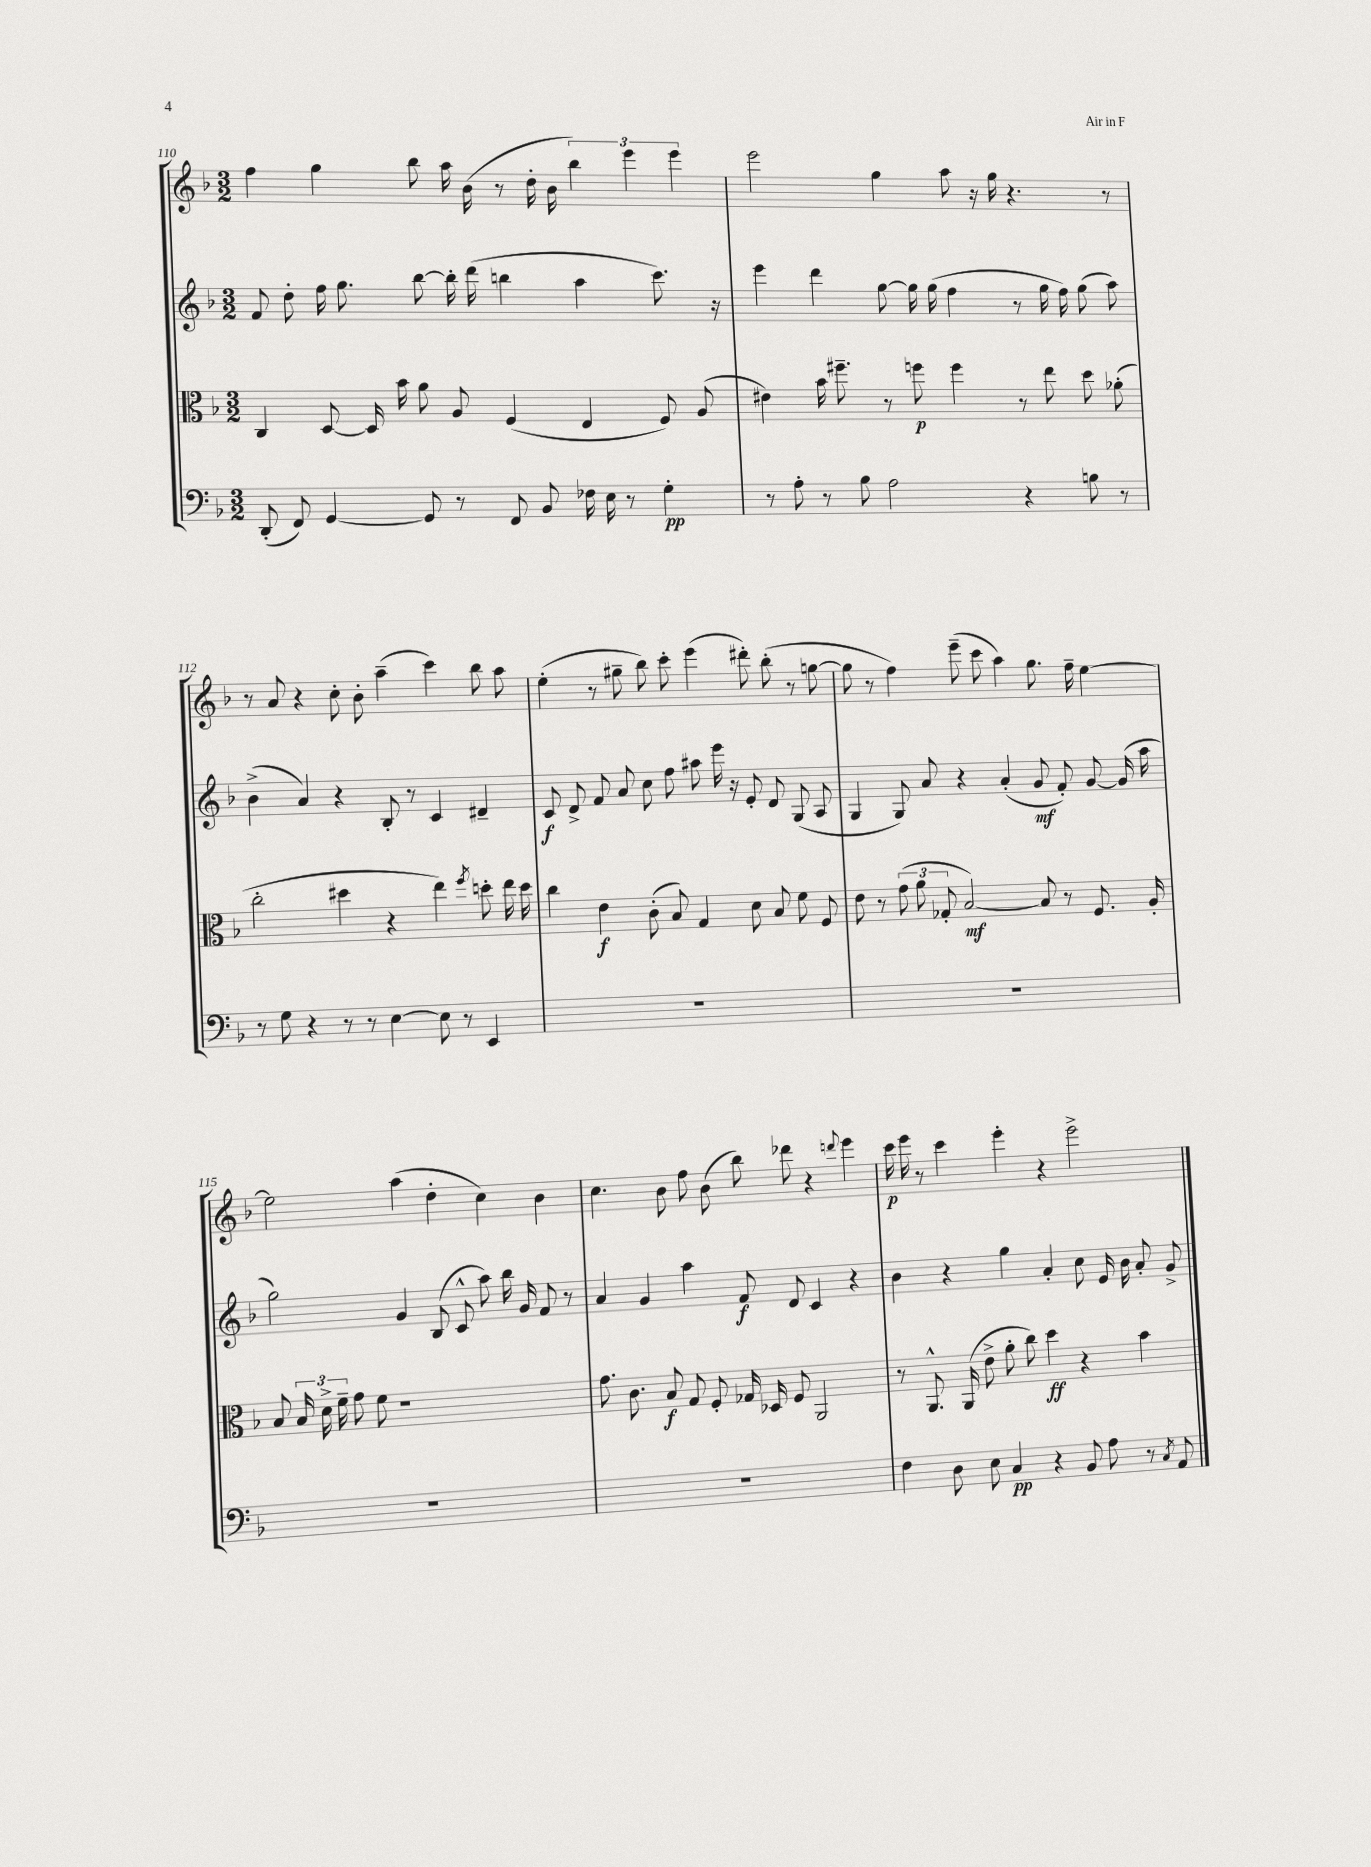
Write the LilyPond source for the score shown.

<<
\new StaffGroup <<
\new Staff = "s0" {
    \clef treble \key f \major \numericTimeSignature \time 3/2
    \autoBeamOff f''4 g''4 bes''8 a''16 bes'16( r8 d''16-. bes'16 \tuplet 3/2 { bes''4) e'''4 e'''4 } |
    e'''2 g''4 a''8 r16 g''16 r4. r8 |
    r8 a'8 r4 c''8-. bes'8-. a''4--( c'''4) bes''8 a''8 |
    e''4-.( r8 gis''8-- bes''8) c'''8-. e'''4( dis'''8-.) bes''8-.( r8 g''8~ |
    g''8 r8 f''4) e'''8--( c'''8 a''4) g''8. f''16-- e''4~ |
    e''2 a''4( d''4-. c''4) bes'4 |
    c''4. bes'8 f''8 bes'8( bes''8) des'''8 r4 \appoggiatura { d'''8 } e'''4 |
    c'''16\p e'''16 r8 c'''4 e'''4-. r4 e'''2-> \bar "|." |
}
\new Staff = "s1" {
    \clef treble \key f \major \numericTimeSignature \time 3/2
    \autoBeamOff f'8 d''8-. f''16 g''8. bes''8~ bes''16-. d'''16( b''4 a''4 c'''8.) r16 |
    e'''4 d'''4 g''8~ g''16 g''16( f''4 r8 g''16 f''16) g''8( a''8) |
    bes'4->( a'4) r4 bes8-. r8 c'4 dis'4-- |
    c'8\f d'8-> f'8 a'8 c''8 f''8 ais''8 e'''16 r16 e'8-. d'8 g8( a8 |
    g4 g8) a'8 r4 a'4-.( g'8\mf f'8-.) g'8~ g'16( a''16 |
    g''2) g'4 bes8( c'8-^ a''8) bes''16 g'16 f'8 r8 |
    a'4 g'4 a''4 f'8\f d'8 c'4 r4 |
    bes'4 r4 g''4 a'4-. c''8 e'16 bes'16 a'8-. g'8-> \bar "|." |
}
\new Staff = "s2" {
    \clef alto \key f \major \numericTimeSignature \time 3/2
    \autoBeamOff c4 d8~ d16 bes'16 a'8 a8 f4( e4 f8) a8( |
    eis'4) bes'16 fis''8.-- r8 f''8\p f''4 r8 e''8 d''8 aes'8-.( |
    c''2-. dis''4 r4 e''4) \acciaccatura { f''8 } d''8-. e''16 d''16 |
    c''4 e'4\f c'8-.( bes8) g4 d'8 bes8 f'8 f8 |
    e'8 r8 \tuplet 3/2 { g'8( a'8 ges8-. } bes2~\mf) bes8 r8 f8. a16-. |
    bes8 \tuplet 3/2 { bes16 d'16-> f'16-- } g'8 f'8 r1 |
    g'8. c'8. bes8\f g8 f8-. ges16 des16 f8 a,2 |
    r8 a,8.-^ a,16( e'8-> a'8-. c''8) d''4\ff r4 bes'4 \bar "|." |
}
\new Staff = "s3" {
    \clef bass \key f \major \numericTimeSignature \time 3/2
    \autoBeamOff d,8-.( f,8) g,4~ g,8 r8 f,8 bes,8 fes16 e16 r8 g4-.\pp |
    r8 a8-. r8 bes8 a2 r4 b8 r8 |
    r8 g8 r4 r8 r8 e4~ e8 r8 e,4 |
    R1. |
    R1. |
    R1. |
    R1. |
    f4 d8 e8 c4\pp r4 bes,8 a8 r8 \acciaccatura { c8 } a,8 \bar "|." |
}
>>
>>
\layout { \context { \Score currentBarNumber = #110 } }
